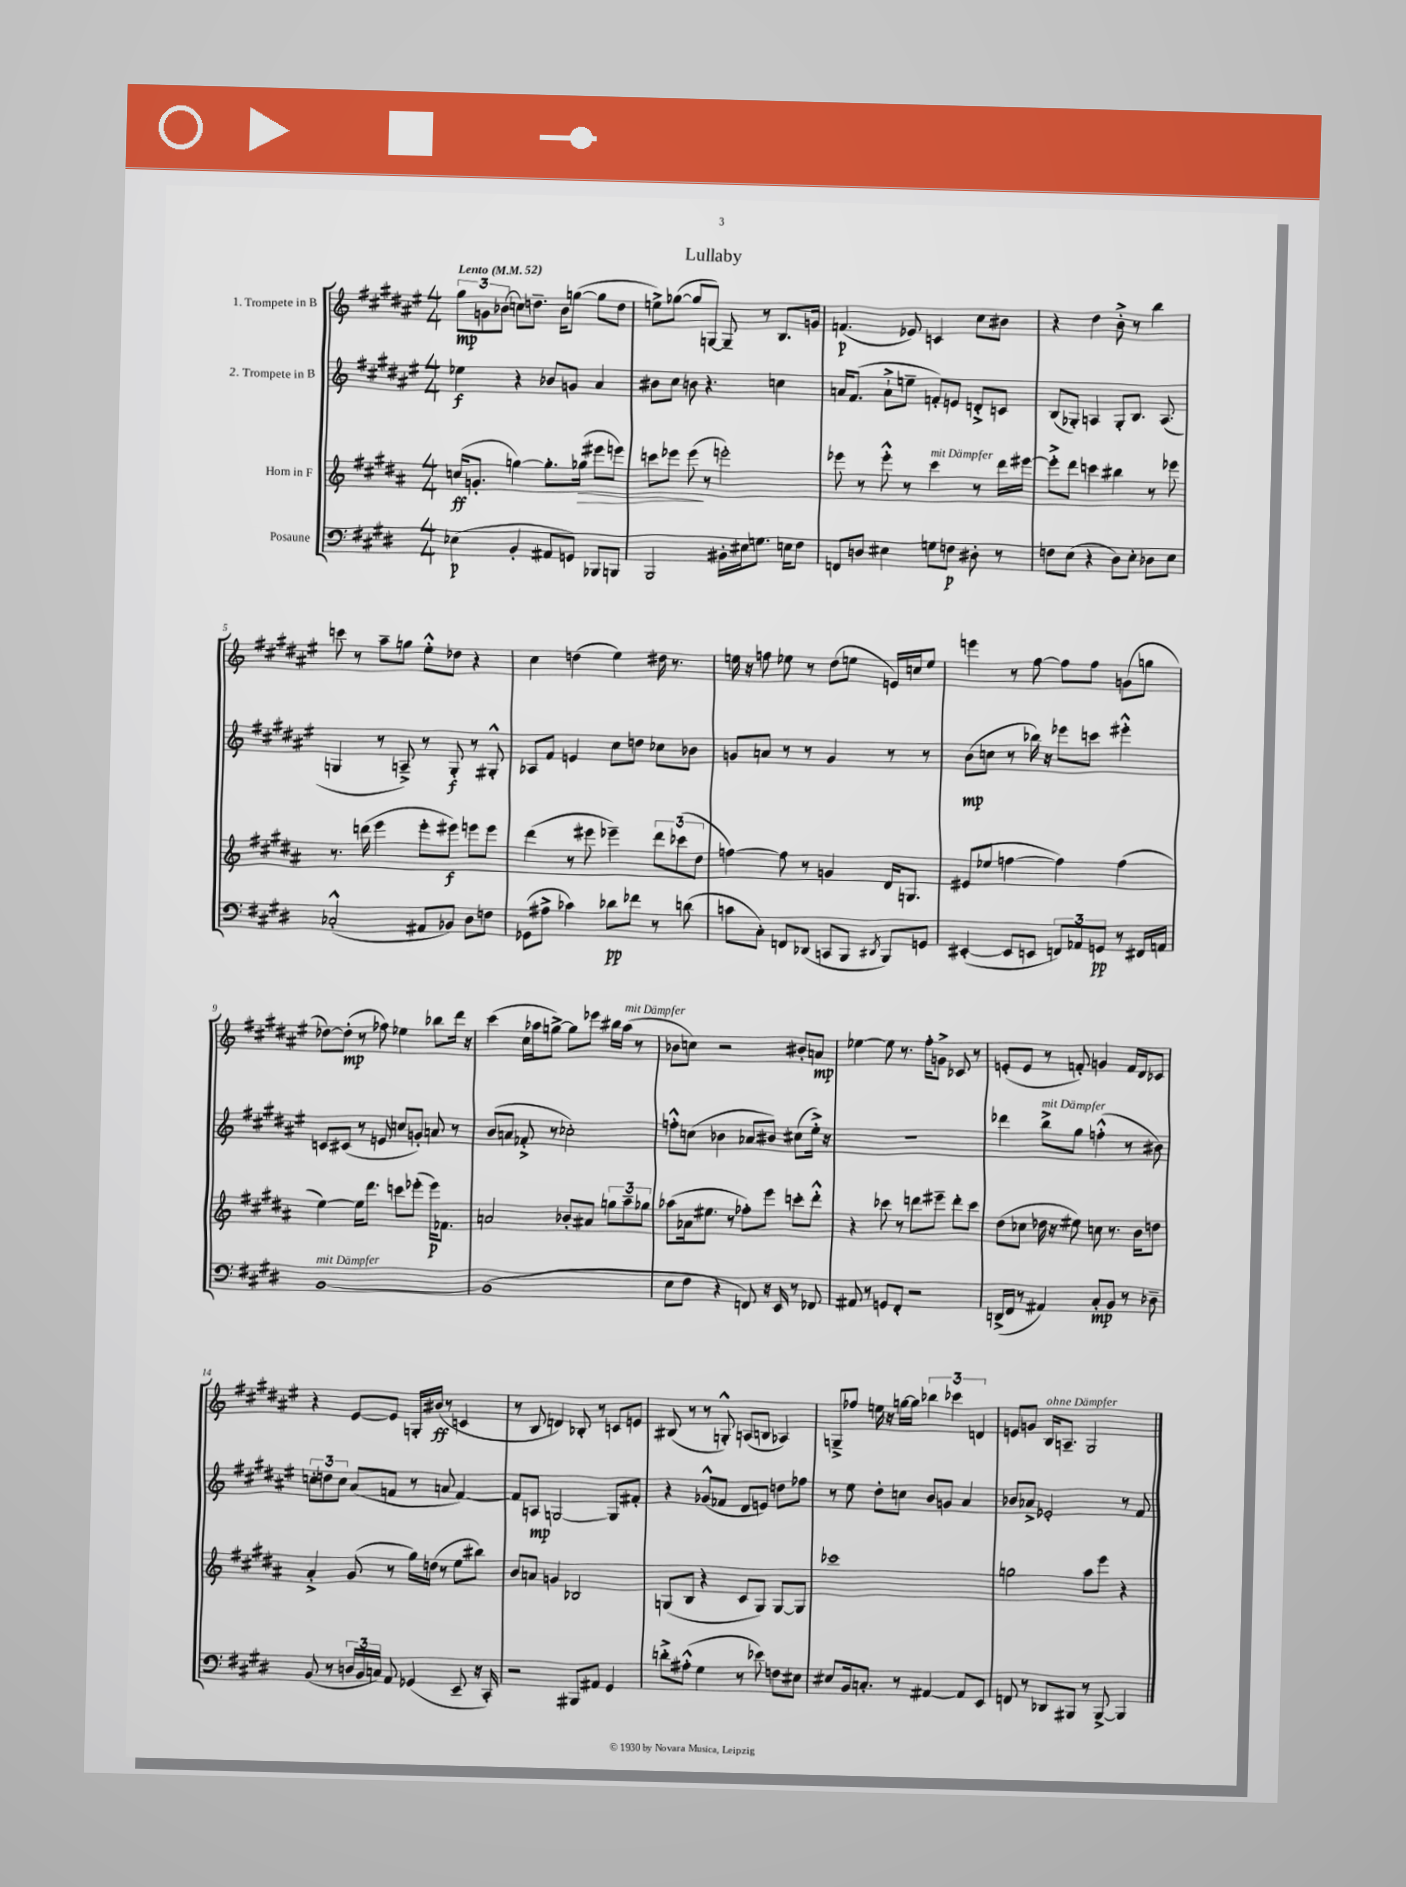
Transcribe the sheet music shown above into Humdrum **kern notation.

**kern	**kern	**kern	**kern
*staff4	*staff3	*staff2	*staff1
*clefF4	*clefG2	*clefG2	*clefG2
*k[f#c#g#d#]	*k[f#c#g#d#a#]	*k[f#c#g#d#a#e#]	*k[f#c#g#d#a#e#]
*M4/4	*M4/4	*M4/4	*M4/4
*MM52	*MM52	*MM52	*MM52
(4E-	(16cc	4ee-	12gg#
.	8.g'	.	.
.	.	.	12g
.	.	.	(12b-
4BB'	[4gg)	4r	8cc)
.	.	.	8.dd~
8AA#	8.gg']	8b-	.
.	.	.	16b-
8GG)	.	8g	([8gg
.	(16gg-	.	.
8BBB-	8eee#	4a#	8gg]
8BBB	8eee)	.	8dd
=	=	=	=
2BBB	8ccc	8b#	8ee^)
.	8eee-	8cc#	([8gg-
.	(8eee-	8b	8gg-]
.	8r	4.r	[8G)
16BB#'	2eee')	.	8G~]
16E#	.	.	.
8.G	.	.	8r
.	.	4cc	8.B
16E	.	.	.
8F#	.	.	.
.	.	.	16g
=	=	=	=
8FF	8eee-	16a	(4.f
.	.	(8.f#	.
8D	8r	.	.
4E#	8eee-'^^	8a`^	.
.	8r	8ee~	8e-)
8G	4ccc#	8f')	4c
8F	.	8e	.
8D#'	8r	8d'^	8cc#
8r	16ddd#	8c	8b#
.	[16eee#	.	.
=	=	=	=
8F	8eee#'^]	(8B	4r
(8E	8ddd#	8G-')	.
4r	4ccc	4A	4dd#
8D#)	4bb#	8G-'	8b'^
8E'	.	8.B	8r
8D-	8r	.	4bb
.	.	(8.A	.
8E	8eee-	.	.
=	=	=	=
(2C-'^^	8.r	4G	8ccc
.	.	.	8r
.	(16ddd	.	.
.	4eee	8r	8aa#~
.	.	8A~^)	8gg
8AA#	8eee'	8r	8ee#'^^
8BB-)	8eee#)	8G'	8dd-
8D#	8eee	8r	4r
8F	8eee	8G#'^^	.
=	=	=	=
(8GG-	(4ddd#	8A-	4cc#
8A#^	.	8f#	.
4c-)	8r	4e	(4dd
.	8eee#	.	.
8d-	4eee-~)	8cc#	4ee#)
8f-	.	8dd	.
8r	12ddd#	8cc-	16dd#
.	.	.	8.r
.	(12ccc-	.	.
(8d	.	8b-	.
.	12dd#	.	.
=	=	=	=
8c	[4ff)	8g	16ee
.	.	.	16r
8C#')	.	8a	8ff
8FF	8ff]	8r	8ee-
(8DD-	8r	8r	8r
8CC	4g	4g	(8dd#
8BBB	.	.	8ee
8qDD#	.	.	.
8BBB)	16d#	8r	16e)
.	8.G	.	16cc
8GG	.	8r	8ee
=	=	=	=
([4EE#'	(8e#	(8b	4eee
.	8ee-	8cc	.
8EE#]	[4ff	8r	8r
8EE	.	16bb-)	[8ff#
.	.	16r	.
12FF)	4ff])	8eee-	8ff#]
12AA-	.	.	.
.	.	8ccc	8ff#
12GG	.	.	.
8r	(4ff	4eee#'^^	(8g
16FF#	.	.	8gg
16AA	.	.	.
=	=	=	=
[1BB	[4ee)	8c	[8dd-)
.	.	(8c#	(8dd-']
.	16ee]	8r	8r
.	8.ddd#	.	.
.	.	8e	8ff-)
.	8ccc	8cc	4ee-
.	(8eee-'	8g')	.
.	16eee-)	8a	8bb-
.	8.f-	.	.
.	.	8r	16ddd#
.	.	.	16r
=	=	=	=
(1BB]	2a	(8b	(4ccc#
.	.	8a	.
.	.	8f-'^	16cc#
.	.	.	16aa-
.	.	8r	[8gg^)
.	8b-'	2cc-')	8gg]
.	8a#	.	8eee-
.	12gg	.	16bb#
.	.	.	(16aa-
.	12aa#~	.	.
.	.	.	8r
.	12gg-	.	.
=	=	=	=
8E	(8aa-	8ff'^^	8b-
8F#	16a-	(8cc	8cc)
.	8.ee#	.	.
4r	.	4b-	2r
.	8r	.	.
8FF)	8ff-')	8a-	.
16r	8eee	8b#)	.
16EE	.	.	.
8r	8ccc'	(8cc#	8b#'
8FF-	8ddd#'^^	16ee#'^)	8a
.	.	16r	.
=	=	=	=
8AA#	4r	1r	[4ee-
8r	.	.	.
8GG	8ccc-	.	8ee-]
8FF#'	8r	.	8.r
2r	8ddd	.	.
.	.	.	16ff#'
.	8eee#~	.	8g^
.	8ddd'	.	8c-
.	8ccc-	.	8r
=	=	=	=
(16DD^	(8dd#	4ddd-	(8e'
16FF#	.	.	.
8r	8cc-	.	8e
4AA#)	16dd-	8bb^	8r
.	16r	.	.
.	8ee#)	8gg#	8f')
8C#'	8cc	(4ff'^^	4g
8BB	8.r	.	.
8r	.	8r	16f
.	16b	.	16d#
8D-~	8dd	8b#)	8c-
=	=	=	=
(8BB	4a#'^	12cc'	4r
.	.	12dd	.
8r	.	.	.
.	.	12cc	.
24D	(8g#	(8a#	[8e#
24BB	.	.	.
24C)	.	.	.
8AA	8r	8f	8e#]
(4GG-	16gg#)	8r	16G'
.	(16dd	.	(16b#
.	8r	8a	8r
8EE~	8ee	[4f)	4c
16r	8bb#)	.	.
16CC#')	.	.	.
=	=	=	=
2r	8b	8f]	8r
.	8a	8A	8B
.	4g	[2G	4d)
8BBB#	2B-	.	8B-'
8AA#	.	.	8r
4GG#	.	8G]	8c
.	.	8f#'	8e
=	=	=	=
8d'^	(8G	4r	(8B#
(8A#'^^	8B	.	8r
4G#	4r	(8g-^^	8r
.	.	8f-	8G'^^)
8r	8c#	8d#	(8A
8e-)	8G)	8e)	8B
8F	[8G	8dd	4A-)
8E#	8G]	8ff-	.
=	=	=	=
8E#	1ccc-	8r	8G~^
16BB	.	8ee#	8ff-
8.C'	.	.	.
.	.	8dd#'	16ee
.	.	.	16r
8r	.	8cc	[16gg
.	.	.	16gg]
[4AA#	.	8b	6bb-
.	.	8g	.
.	.	.	6ccc-
8AA#]	.	4a#	.
.	.	.	6d
8EE	.	.	.
=	=	=	=
8FF	2gg	8b-	8e
8r	.	8a-^	8g
8DD-	.	2e-'	16B
.	.	.	8.A~
8BBB#	.	.	.
8r	8aa#	.	2G#
[8BBB#^	8eee	.	.
4BBB#]	4r	8r	.
.	.	8f#	.
==	==	==	==
*-	*-	*-	*-
